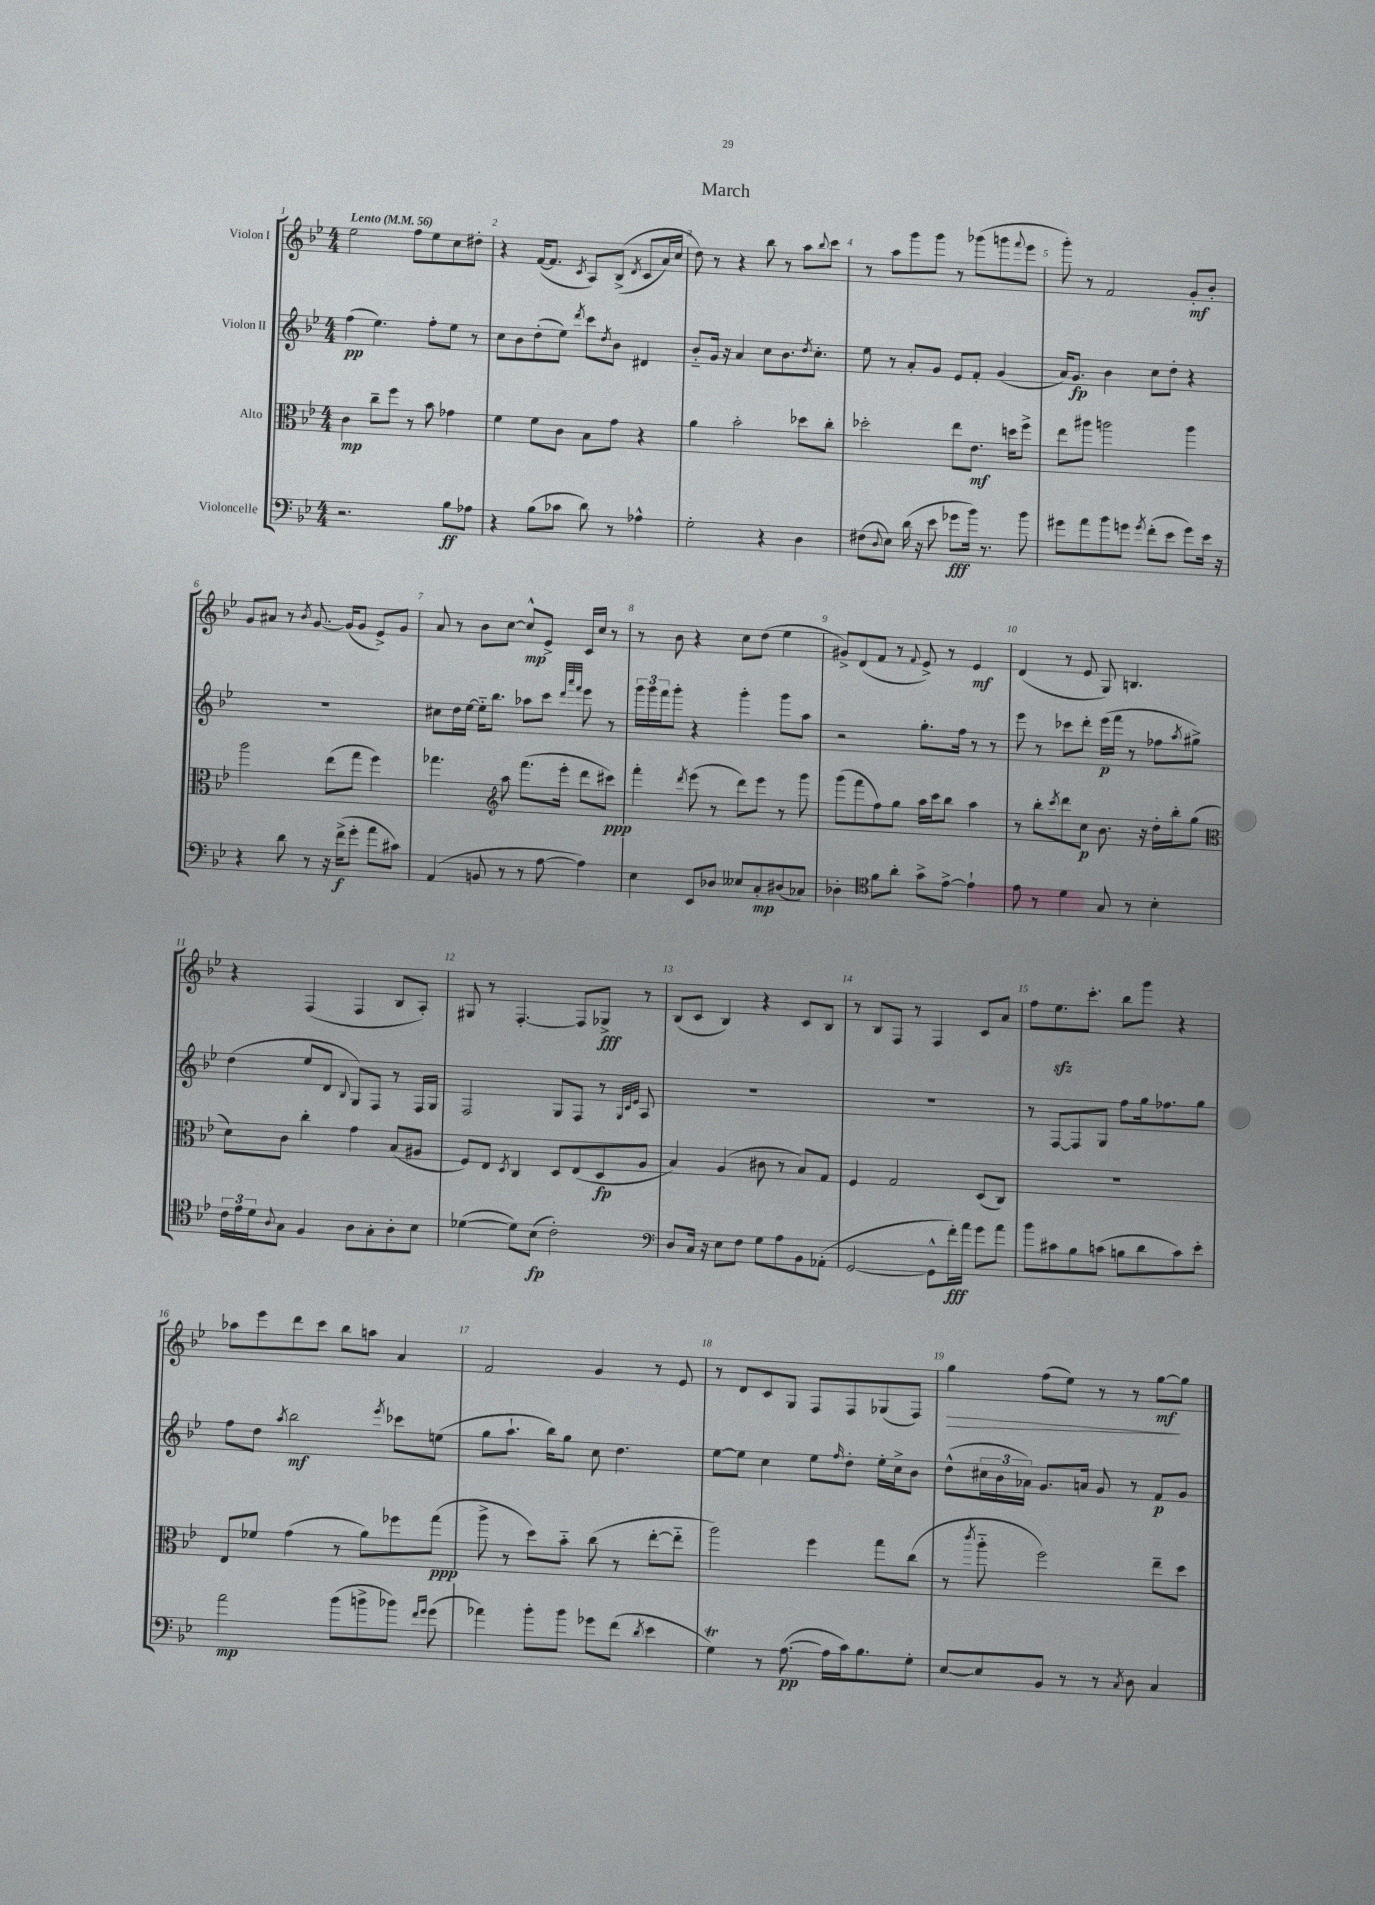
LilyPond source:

\header { title = "March" }
<<
\new StaffGroup <<
\new Staff = "s0" \with { instrumentName = "Violon I" } {
    \clef treble \key bes \major \numericTimeSignature \time 4/4 \tempo "Lento" 4 = 56
    ees''2 f''8 ees''8 c''8 dis''8-. |
    r4 f'16~( f'8. \acciaccatura { c'8 } a8) bes8->(\( \acciaccatura { d'8 } c'8 a'16) c''16 |
    d''8\) r8 r4 bes''8 r8 a''8 \appoggiatura { bes''8 } c'''8 |
    r8 a''8 g'''8 g'''8 r8 ges'''8( g'''8 \appoggiatura { f'''8 } ees'''8 |
    g'''8-.) r8 f'2 g'8-.\mf bes'8-. |
    g'8 ais'8 r8 \acciaccatura { bes'8 } g'8.~ g'16( g'8 ees'8->) g'8 |
    a'8 r8 bes'8 c''8~ c''8-^\mp ees'8-> c'16 c''16 r8 |
    r8 bes'8 r4 c''8 d''8( ees''4 |
    gis'8->) d'8( f'8 r8 \appoggiatura { f'8 } ees'8->) r8 ees'4\mf |
    d'4( r8 ees'8 g8) b4. |
    r4 f4( f4 bes8 a8-.) |
    gis8 r8 f4.~-. f8 ges8->\fff r8 |
    bes8( c'8 bes4) r4 c'8 bes8 |
    r8 bes8 f8 r8 f4 c'8 a'8 |
    f''8 ees''8.\sfz c'''8.-. bes''8 g'''8 r4 |
    aes''8 ees'''8 d'''8 c'''8 bes''8 a''8 a'4 |
    f'2 g'4 r8 ees'8 |
    r8 d'8 c'8 g8 f8 f8 ges8( f8) |
    g''4\> f''8( ees''8) r8 r8 g''8~\mf\! g''8 \bar "|." |
}
\new Staff = "s1" \with { instrumentName = "Violon II" } {
    \clef treble \key bes \major \numericTimeSignature \time 4/4
    f''4\pp( ees''4.) f''8-. ees''8 r8 |
    c''8 bes'8 d''8-.( ees''8) \acciaccatura { d'''8 } c'''8 \acciaccatura { d''8 } bes'8 dis'4 |
    bes'8-_ g'16 r16 a'4 c''8 bes'8. \acciaccatura { d''8 } c''8.-. |
    ees''8 r8 a'8-. g'8 ees'8 f'8-. g'4( |
    a'16) g'8.\fp bes'4 c''8 d''8-. r4 |
    R1 |
    cis''8 d''16 ees''16~ ees''16-_ bes''8. aes''8 c'''8 \grace { d'''32 a'''32 f'''32 } ees'''8 r8 |
    \tuplet 3/2 { g'''16 g'''16 f'''16 } g'''8-. r4 g'''4-. g'''8 a''8 |
    r2 g''8.-. f''16 r8 r8 |
    ees'''8 r8 ces'''8 d'''8-. ees'''16\p( f'''16 r8 fes''8 \acciaccatura { a''8 } gis''8->) |
    d''4( ees''8 d'8 \appoggiatura { bes8 } g8) f8 r8 f16 g16 |
    f2 g8 f8 r8 \grace { g32 c'32 ees'32 } a8 |
    R1 |
    R1 |
    r8 f8~ f8 g8 f''8 g''16 fes''8. g''8 |
    f''8 d''8 \acciaccatura { a''8 } bes''2\mf \acciaccatura { ees'''8 } ces'''8 e''8( |
    g''8 a''8.-! bes''16) g''8 c''8 d''4. |
    ees''8~ ees''8 c''4 ees''8 \grace { f''16 } d''8-. ees''16-. c''16-> bes'8 |
    d''8-^( \tuplet 3/2 { cis''16 bes'16 aes'16) } g'8. a'16 g'8 r8 f'8\p g'8 \bar "|." |
}
\new Staff = "s2" \with { instrumentName = "Alto" } {
    \clef alto \key bes \major \numericTimeSignature \time 4/4
    c'4\mp c''8-- f''8 r8 bes'8 ges'4 |
    f'4 f'8 c'8 bes8 g'8 r4 |
    a'4 bes'2-. des''8 c''8-. |
    des''2-. ees''8 ees'8.\mf d''16 f''8-> |
    ees''8 ais''8 a''2 a''4 |
    a''2 ees''8( g''8 f''4) |
    ges''4. \clef treble a''8 f'''8.( ees'''16-. d'''8 cis'''8\ppp) |
    f'''4-. \acciaccatura { d'''8 } ees'''8( r8 d'''8) ees'''8 r8 g'''8 |
    g'''8( f'''8 f''8) g''8 a''16 c'''16 bes''8 a''4 |
    r8 bes''8-. \acciaccatura { c'''8 } d'''8 c''8\p bes'8. r16 d''16-. bes''16-. g''8( |
    \clef alto d'8) c'8 c''4-. g'4 bes8( ais8 |
    f8) ees8 \acciaccatura { d8 } c4 d8 ees8( d8\fp a8 |
    bes4) a4( cis'8 r8 bes8) g8 |
    f4 g2 d8( c8) |
    R1 |
    ees8 fes'8 g'4( r8 a'8) fes''8 g''8\ppp( |
    a''8-> r8 d''8) bes'8-_ c''8( r8 ees''8~-. ees''8-_ |
    a''2) f''4 g''8 c''8( |
    r8 \acciaccatura { c'''8 } a''8-_ f''2) ees''8-- d''8 \bar "|." |
}
\new Staff = "s3" \with { instrumentName = "Violoncelle" } {
    \clef bass \key bes \major \numericTimeSignature \time 4/4
    r2. bes8\ff aes8 |
    r4 bes8( ces'8 d'8) r8 aes4-^ |
    g2-. r4 d4 |
    fis8( \appoggiatura { d8 } ees8) d'16( r16 ees'8 ges'8\fff bes'16) r8. bes'8 |
    gis'8 a'8 bes'8 g'8 \acciaccatura { g'8 } f'8-.( ees'8 g'8) ees'16 r16 |
    r4 d'8 r8 r16 f'16->\f( g'8-. a'8 cis'8) |
    a,4( b,8 r8 r8 a8~ a4) |
    ees4 ees,8 des8 eeses8 c8-.\mp dis8( ces8) |
    des4-. \clef tenor f'8 a'8-. g'8-> ees'8~-> ees'4-! |
    ees'8 r8 d'4 g8 r8 bes4-. |
    \tuplet 3/2 { c'16 ees'16 d'16 } \appoggiatura { a8 } g8 f4 a8 g8-. a8-. bes8 |
    des'4~( des'8) bes8\fp( c'2-.) |
    \clef bass d8 c16 r16 ees8 f8 g8 a8 bes,8 aes,8-.( |
    g,2~ g,8-^ f'16-.\fff) a'16 g'8 a'8 |
    bes'8 cis'8 bes8 c'8( b8 d'8 c'8) ees'8-. |
    a'2\mp bes'8( b'8-> bes'8) \grace { f'16 g'16 } g'8( |
    aes'4) bes'8-. bes'8 ges'8 f'8( \acciaccatura { d'8 } ees'4 |
    g4\trill) r8 a8.~\pp( a16 c'16) bes8. g8-. |
    ees8~ ees8 bes,8 r8 r8 \acciaccatura { c8 } d8 c4 \bar "|." |
}
>>
>>
\layout { \context { \Score \override BarNumber.break-visibility = ##(#f #t #t) barNumberVisibility = #all-bar-numbers-visible } }
